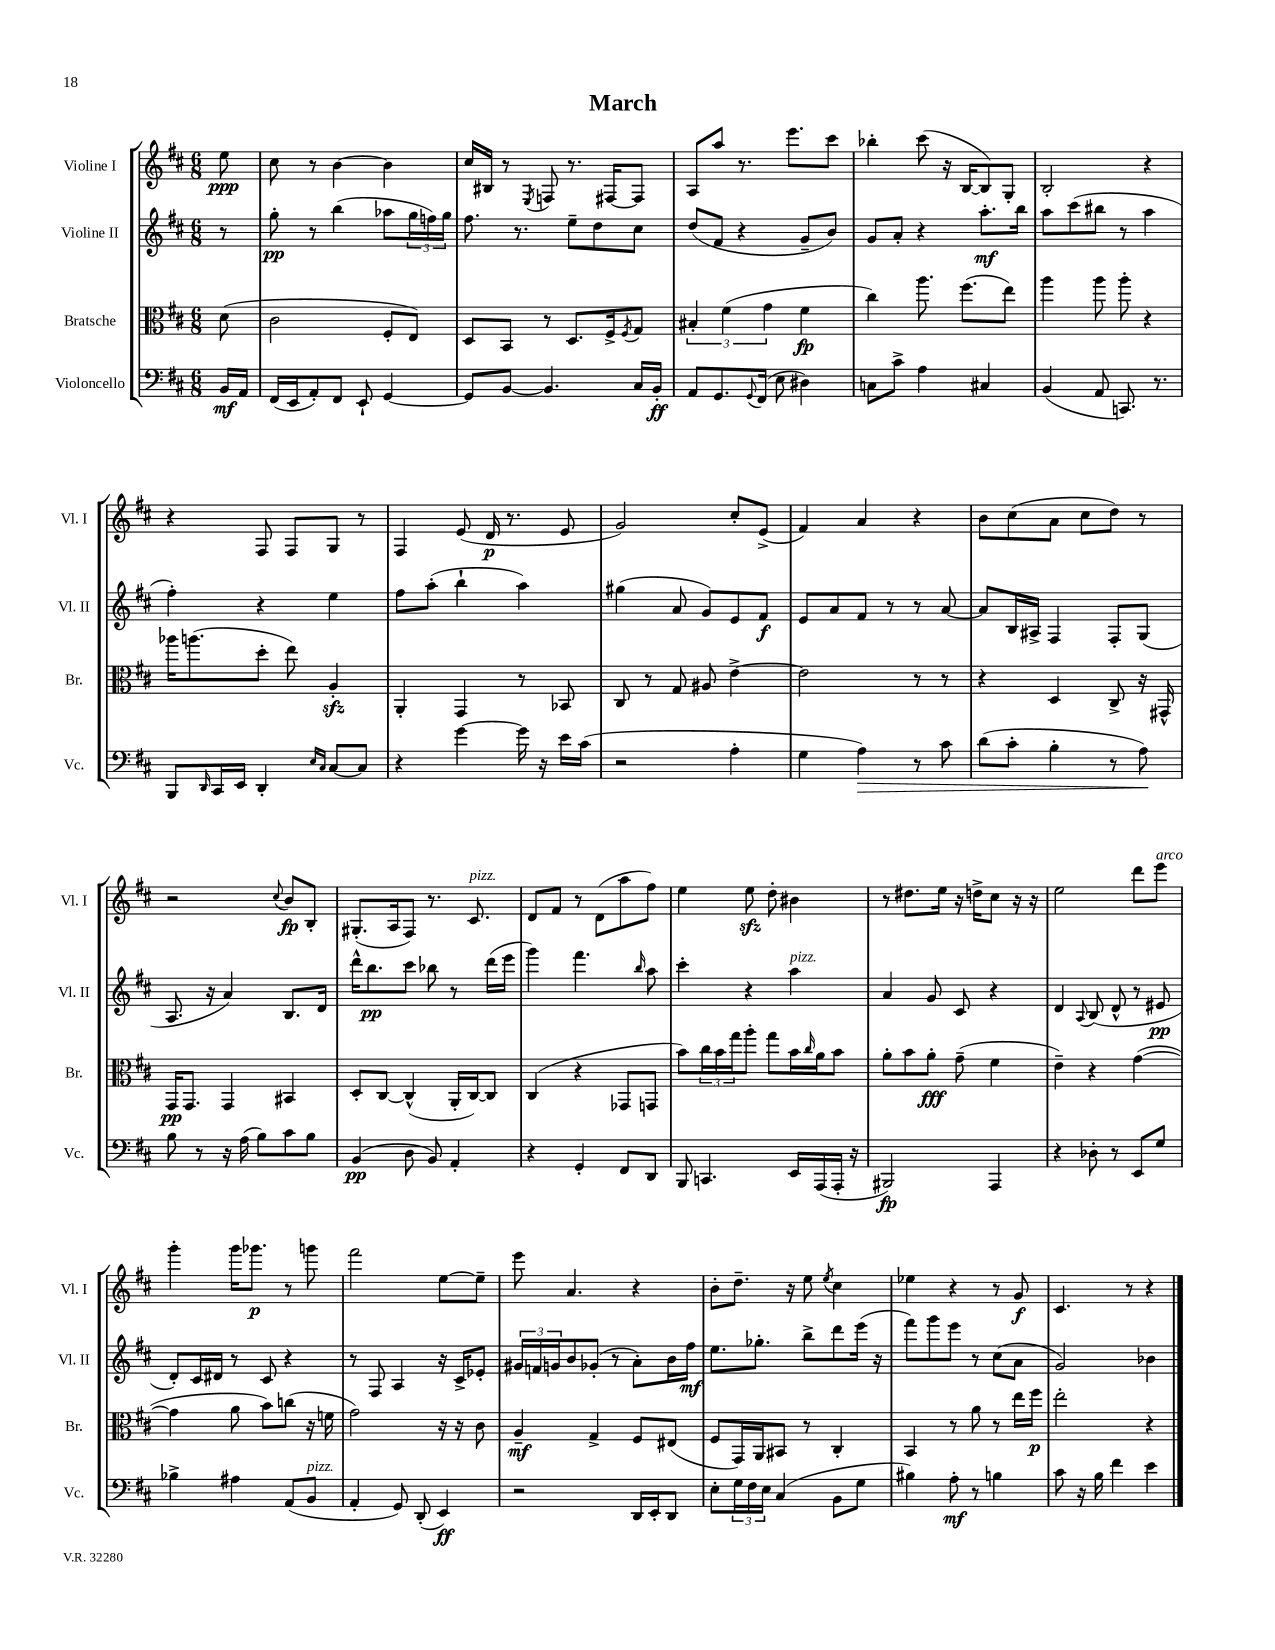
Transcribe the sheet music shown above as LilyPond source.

\header { title = "March" }
<<
\new StaffGroup <<
\new Staff = "s0" \with { instrumentName = "Violine I" shortInstrumentName = "Vl. I" } {
    \clef treble \key d \major \numericTimeSignature \time 6/8 \partial 8
    e''8\ppp |
    cis''8 r8 b'4~ b'4 |
    cis''16 bis16 r8 \acciaccatura { e8 } f8 r8. fis16~ fis8 |
    a8 a''8 r8. e'''8. cis'''8 |
    bes''4-. cis'''8( r16 b16~ b8) g8-. |
    b2-. r4 |
    r4 fis8 fis8 g8 r8 |
    fis4 e'8( d'16\p r8. e'8 |
    g'2) cis''8-. e'8->( |
    fis'4) a'4 r4 |
    b'8 cis''8( a'8 cis''8 d''8) r8 |
    r2 \appoggiatura { cis''8 } b'8\fp b8-. |
    gis8.-.( a16 fis8) r8. cis'8.^\markup { \italic "pizz." } |
    d'8 fis'8 r8 d'8( a''8 fis''8) |
    e''4 e''8\sfz d''8-. bis'4 |
    r8 dis''8. e''16 r16 d''16-> cis''8 r16 r16 |
    e''2 d'''8 e'''8^\markup { \italic "arco" } |
    g'''4-. g'''16 ges'''8.\p r8 g'''8 |
    fis'''2 e''8~ e''8-- |
    e'''8 a'4. r4 |
    b'8-. d''8.-- r16 e''8 \acciaccatura { e''8 } cis''4 |
    ees''4 r4 r8 g'8\f |
    cis'4. r8 r4 \bar "|." |
}
\new Staff = "s1" \with { instrumentName = "Violine II" shortInstrumentName = "Vl. II" } {
    \clef treble \key d \major \numericTimeSignature \time 6/8 \partial 8
    r8 |
    g''8-.\pp r8 b''4( aes''8 \tuplet 3/2 { g''16 f''16) g''16 } |
    fis''8. r8. e''8-- d''8 cis''8 |
    d''8( fis'8 r4 g'8-- b'8) |
    g'8 a'8-. r4 a''8.-.\mf b''16 |
    a''8 cis'''8( bis''8 r8 a''4 |
    fis''4-.) r4 e''4 |
    fis''8 a''8-.( b''4-! a''4) |
    gis''4( a'8 g'8) e'8 fis'8\f |
    e'8 a'8 fis'8 r8 r8 a'8~ |
    a'8 b16 ais16-> fis4 fis8-. g8( |
    a8. r16 a'4) b8. d'16 |
    d'''16-^ b''8.\pp cis'''8 bes''8 r8 d'''16( e'''16 |
    g'''4) fis'''4. \grace { b''16 } a''8 |
    cis'''4-. r4 a''4^\markup { \italic "pizz." } |
    a'4 g'8 cis'8 r4 |
    d'4 \appoggiatura { a8 } b8( d'8-^ r8 eis'8\pp |
    d'8-.) cis'16 dis'16 r8 cis'8 r4 |
    r8 fis8 a4 r16 cis'16-> ees'8-. |
    \tuplet 3/2 { gis'16 f'16 g'16 } b'8 ges'8-.( r8 a'8-.) b'16 fis''16\mf |
    e''8. ges''8.-. b''8-> d'''8 e'''16( r16 |
    fis'''8) g'''8 e'''8 r8 cis''8( a'8 |
    g'2) bes'4 \bar "|." |
}
\new Staff = "s2" \with { instrumentName = "Bratsche" shortInstrumentName = "Br." } {
    \clef alto \key d \major \numericTimeSignature \time 6/8 \partial 8
    d'8( |
    cis'2 fis8-. e8) |
    d8 b,8 r8 d8. fis16-> \acciaccatura { fis8 } g8 |
    \tuplet 3/2 { bis4-. fis'4( g'4 } fis'4\fp |
    cis''4) a''8. fis''8.( e''8) |
    a''4 a''8 a''8-. r4 |
    aes''16 a''8.( d''8-. e''8) a4-.\sfz |
    a,4-. g,4 r8 bes,8 |
    cis8 r8 g8 ais8 e'4~-> |
    e'2 r8 r8 |
    r4 d4 cis8-> r16 gis,16-^ |
    g,16\pp g,8. g,4 bis,4 |
    d8-. cis8~ cis4-^( a,16-. cis16~) cis8 |
    cis4( r4 ges,8 g,8 |
    b'8) \tuplet 3/2 { cis''16 b'16 g''16 } a''8-. g''8 b'16 \grace { cis''16 } a'16 b'8 |
    a'8-. b'8 a'8-.\fff g'8--( fis'4 |
    e'4--) r4 g'4~( |
    g'4 a'8 b'8) c''8( r16 f'16 |
    g'2) r16 r16 cis'8 |
    a4--\mf g4-> fis8 eis8( |
    fis8 g,16) a,16 bis,8 r8 cis4-. |
    b,4 r8 a'8 r8 e''16 fis''16\p |
    e''2-. r4 \bar "|." |
}
\new Staff = "s3" \with { instrumentName = "Violoncello" shortInstrumentName = "Vc." } {
    \clef bass \key d \major \numericTimeSignature \time 6/8 \partial 8
    b,16\mf a,16 |
    fis,16( e,16 a,8-.) fis,8 e,8-! g,4~ |
    g,8 b,8~ b,4. cis16 b,16-.\ff |
    a,8 g,8. \appoggiatura { g,8 } fis,16( e8 dis4) |
    c8 cis'8-> a4 cis4 |
    b,4( a,8 c,8.) r8. |
    b,,8 \grace { d,16 } cis,16 e,16 d,4-. \grace { e16 cis16 } cis8~ cis8 |
    r4 g'4~ g'16 r16 e'16 cis'16( |
    r2 a4-. |
    g4 a4\>) r8 cis'8 |
    d'8( cis'8-. b4-. r8 a8\!) |
    b8 r8 r16 a16( b8) cis'8 b8 |
    b,4\pp( d8 b,8) a,4-. |
    r4 g,4-. fis,8 d,8 |
    b,,8 c,4. e,16 a,,16( a,,16-. r16 |
    bis,,2\fp) a,,4 |
    r4 des8-. r8 e,8 g8 |
    bes4-> ais4 a,8( b,8^\markup { \italic "pizz." } |
    a,4-. g,8) d,8-.( e,4\ff) |
    r2 d,16 e,16-. d,8 |
    e8-. \tuplet 3/2 { g16 fis16 e16 } cis4( b,8 g8 |
    bis4) a8-.\mf r8 b4 |
    cis'8 r16 b16 fis'4 e'4 \bar "|." |
}
>>
>>
\layout { \context { \Score \remove "Bar_number_engraver" } }
